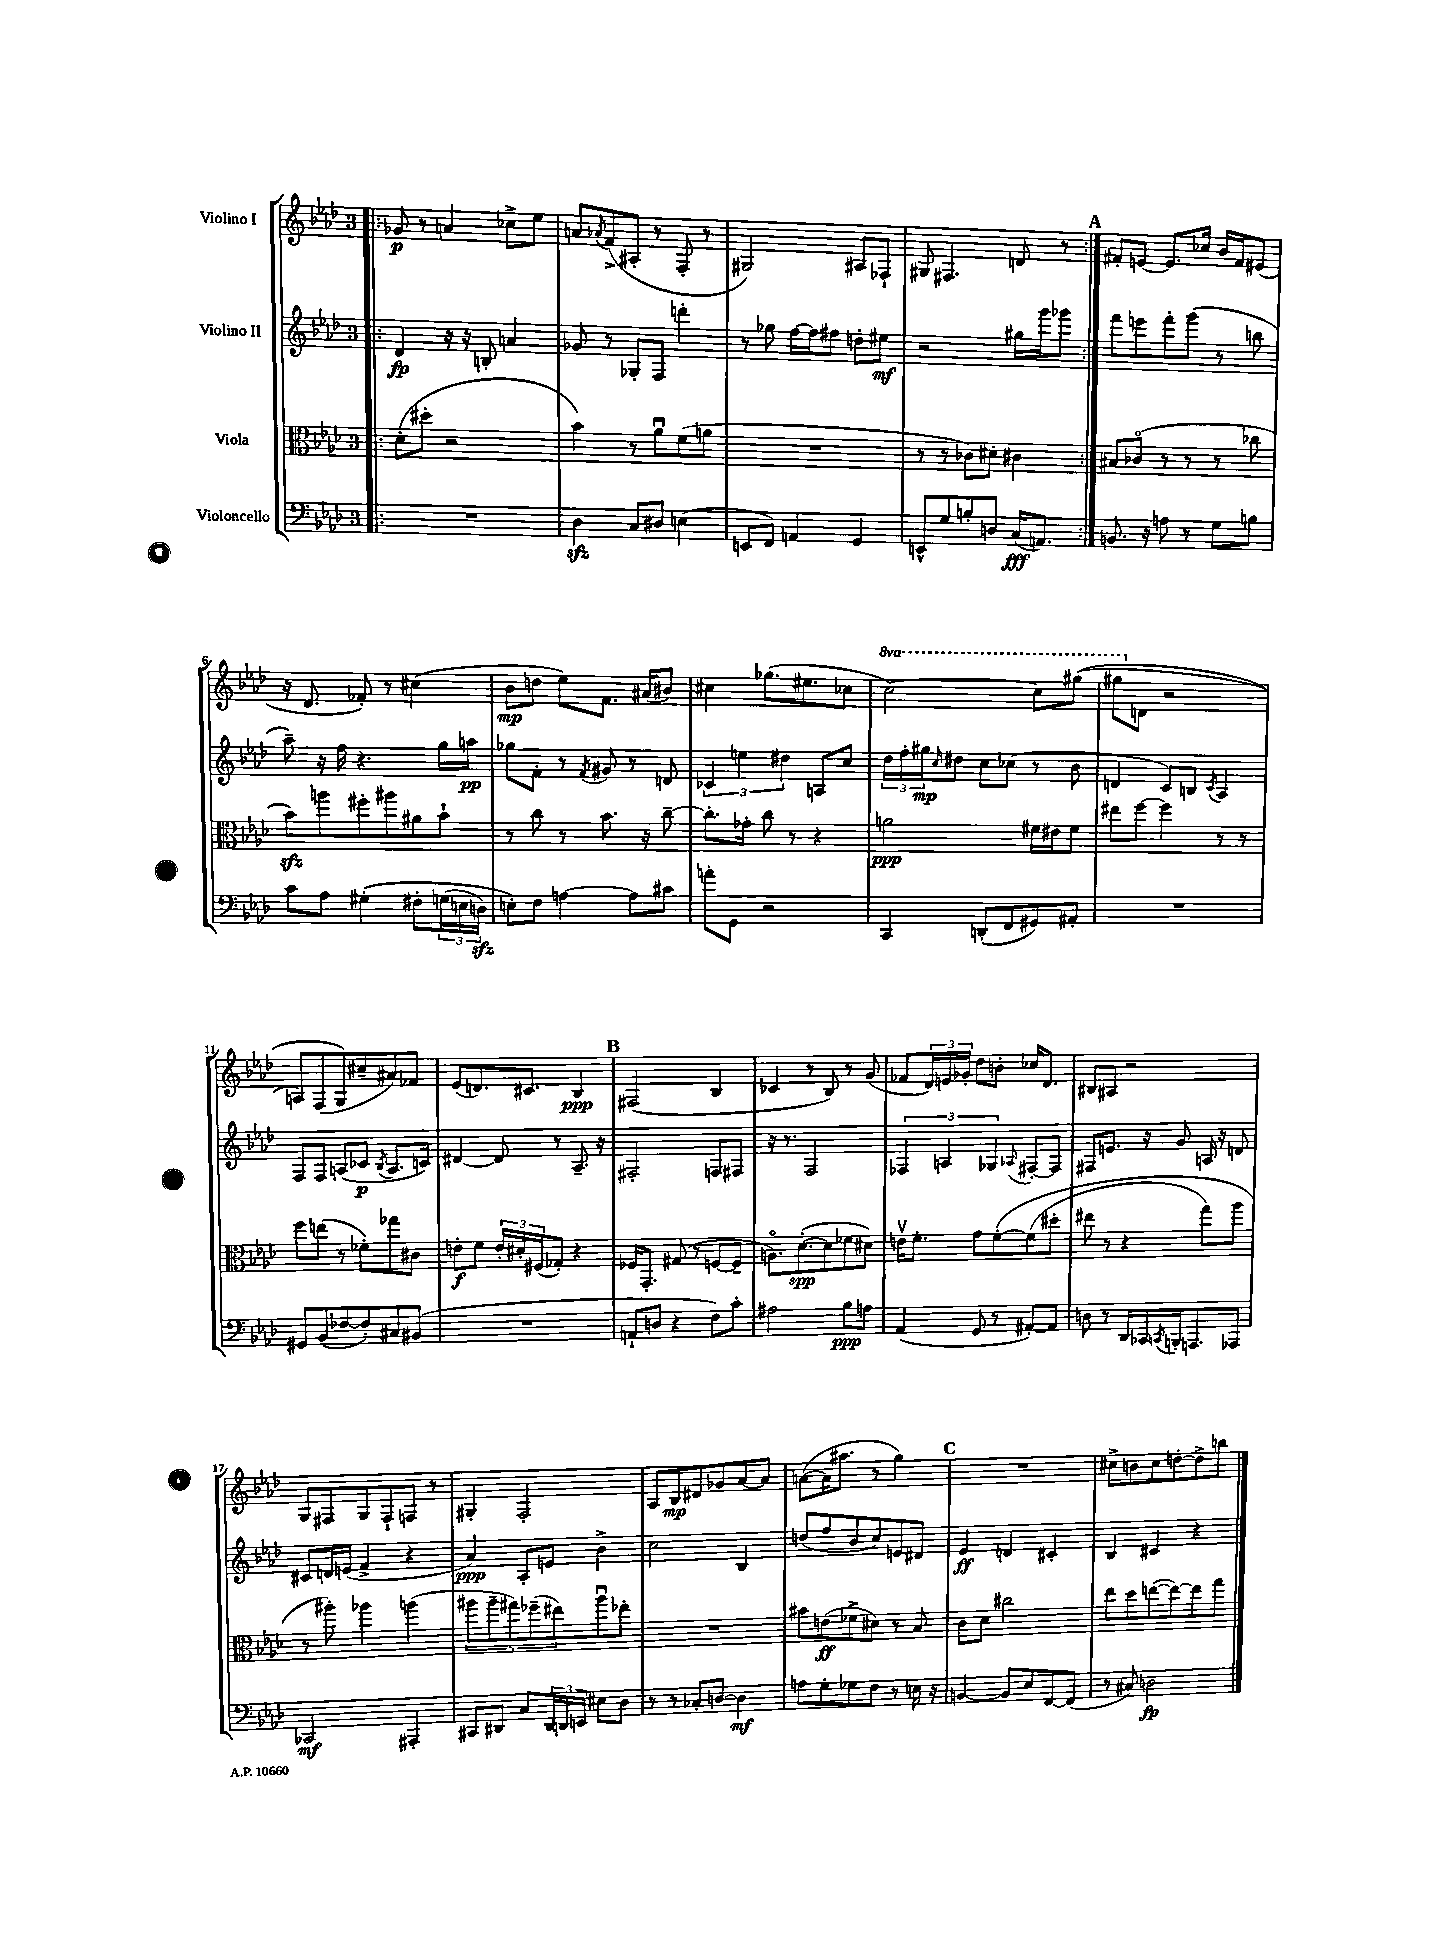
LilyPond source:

<<
\new StaffGroup <<
\new Staff = "s0" \with { instrumentName = "Violino I" } {
    \clef treble \key aes \major \once \override Staff.TimeSignature.style = #'single-digit \time 3/4 \set Staff.ottavationMarkups = #ottavation-simple-ordinals
    \repeat volta 2 { \bar ".|:" ges'8\p r8 a'4 ces''8-> ees''8 |
    a'8 \acciaccatura { aes'8 } f'8->( ais8-. r8 f8-. r8 |
    gis2) ais8 fes8-! |
    gis8 fis4. d'8 r8 | }
    \mark \markup { \bold "A" } fis'8-. e'8~ e'8. ces''16 bes'16 fis'16 eis'8( |
    r16 des'8. fes'8-.) r8 cis''4( |
    bes'8\mp d''8 ees''8) f'8. ais'16( bis'8) |
    cis''4 ges''8.( eis''8. ces''8 |
    \ottava #1 c'''2~) c'''8 gis'''8(\( |
    gis'''8 \ottava #0 d'8 r2 |
    a8) f8( g8\) cis''8-- ais'8) fes'8 |
    ees'8( d'8.) cis'8. bes4\ppp |
    \mark \markup { \bold "B" } fis2( bes4 |
    ces'4 r8 bes8) r8 g'8( |
    fes'8 \tuplet 3/2 { des'16) e'16 ges'16-. } des''8 b'8-. ces''16 des'8. |
    bis8 ais8 r2 |
    g8 fis8 g8 fis8-! f8 r8 |
    gis4-. f2-. |
    aes8 bes8\mp dis'8 ges'8 aes'8~ aes'8 |
    a'8~( a'16 ais''8. r8 g''4) |
    \mark \markup { \bold "C" } R2. |
    cis''8-> b'8 cis''8 d''8~-. d''8-> b''8 \bar "|." |
}
\new Staff = "s1" \with { instrumentName = "Violino II" } {
    \clef treble \key aes \major \once \override Staff.TimeSignature.style = #'single-digit \time 3/4
    \repeat volta 2 { \bar ".|:" des'4\fp r16 r16 b8-. a'4 |
    ges'8 r8 ges8-. f8 d'''4-. |
    r8 ges''8 f''16~ f''16 fis''8 d''8-. eis''8\mf |
    r2 gis''16 g'''16 ges'''8 | }
    \mark \markup { \bold "A" } f'''8 e'''8 f'''8-. g'''8( r8 b''8 |
    aes''8--) r16 f''16 r4. g''16 a''16\pp |
    ges''8 f'8-. r8 \acciaccatura { f'8 } gis'8 r8 d'8 |
    \tuplet 3/2 { ces'4 e''4 dis''4 } a8 c''8 |
    \tuplet 3/2 { des''16 f''16-. gis''16\mp } \grace { c''16 } dis''8 c''8 ces''8( r8 bes'8 |
    d'4 c'8) b8 \acciaccatura { c'8 } aes4 |
    f8 f8 a8( ces'8\p \acciaccatura { bes8 } a8. c'16) |
    dis'4~ dis'8 r8 aes8.-- r16 |
    \mark \markup { \bold "B" } fis2-. f8 fis8 |
    r16 r8. f2 |
    \tuplet 3/2 { fes4 a4 ges4 } \appoggiatura { aes8 } fis8~-. fis8 |
    fis8 e'8. r16 g'8 a16 r16 d'8 |
    cis'8 d'16 e'16( f'4-> r4 |
    aes'4\ppp) aes8-. e'8 bes'4-> |
    c''2 bes4 |
    d''8( f''8 bes'8 c''8) e'8 dis'8 |
    \mark \markup { \bold "C" } ees'4\ff d'4 cis'4-. |
    bes4 cis'4 r4 \bar "|." |
}
\new Staff = "s2" \with { instrumentName = "Viola" } {
    \clef alto \key aes \major \once \override Staff.TimeSignature.style = #'single-digit \time 3/4
    \repeat volta 2 { \bar ".|:" des'8-.( dis''8-. r2 |
    bes'4) r8 aes'8\downbow f'8( a'8 |
    R2. |
    r8 r8 ces'8) dis'8-. cis'4 | }
    \mark \markup { \bold "A" } bis8 ces'8\flageolet( r8 r8 r8 ces''8 |
    bes'8\sfz) a''8 fis''8-. ais''8 ais'8 bes'8-! |
    r8 c''8 r8 bes'8. r16 c''8~-- |
    c''8.-. ges'16-. c''8 r8 r4 |
    a'2\ppp fis'16 eis'16 fis'8 |
    eis''8 f''8~ f''4 r8 r8 |
    f''8 e''8( r8 fes'8-.) ges''8 cis'8 |
    e'8-.\f f'8 \tuplet 3/2 { e'16-. dis'16-. fis16( } ges8-.) r4 |
    \mark \markup { \bold "B" } fes16 g,8.-. gis8( r8 f8~ f8-- |
    a8.\flageolet) des'8.~-.\spp( des'8 fes'8 dis'8) |
    e'16\upbow f'8.-. g'8 f'8~-.\( f'8( dis''8-. |
    eis''8 r8 r4 g''8) aes''8 |
    r8 ais''8-.\) aes''4 a''4( |
    \tuplet 5/4 { ais''8 ais''8-- gis''8) fes''8--( eis''8) } ais''8\downbow ees''8-. |
    R2. |
    bis'8 e'8\ff( fes'8-> dis'8) r8 bes8 |
    \mark \markup { \bold "C" } c'8 des'8 cis''2 |
    ees''8 des''8 e''8~( e''8~) e''8 g''8 \bar "|." |
}
\new Staff = "s3" \with { instrumentName = "Violoncello" } {
    \clef bass \key aes \major \once \override Staff.TimeSignature.style = #'single-digit \time 3/4
    \repeat volta 2 { \bar ".|:" R2. |
    des4\sfz c8 dis8 e4( |
    e,8 f,8) a,4 g,4 |
    e,8-^ g8 b8-. d8 c16\fff( a,8.) | }
    \mark \markup { \bold "A" } b,8. r16 a8 r8 g8 b8 |
    c'8 aes8 gis4-.\( fis8-. \tuplet 3/2 { g16( e16 d16\sfz) } |
    e8-.\) f8 a4~ a8 cis'8 |
    a'8-. g,8 r2 |
    c,4 d,8-.( f,8 gis,8) ais,8-. |
    R2. |
    gis,8 bes,8( fes8~ fes8-.) cis8 bis,8( |
    R2. |
    \mark \markup { \bold "B" } a,8-! d8 r4 f8) c'8-. |
    ais2 bes8\ppp a8 |
    aes,4( g,8 r8 ais,8~-.) ais,8 |
    d8 r8 des,16 ces,16 \acciaccatura { c,8 } b,,16-. a,,8. aes,,8 |
    ces,2\mf ais,,4-. |
    cis,8 dis,8 c8 \tuplet 3/2 { dis,16 d,16 e,16 } eis8 des8 |
    r8 r8 ces8-. d8~ d4\mf |
    a8 g8-. ges8 f8 r8 e16 r16 |
    \mark \markup { \bold "C" } b,4~ b,8 ees8 f,8~ f,8( |
    r8 cis8) d2\fp \bar "|." |
}
>>
>>
